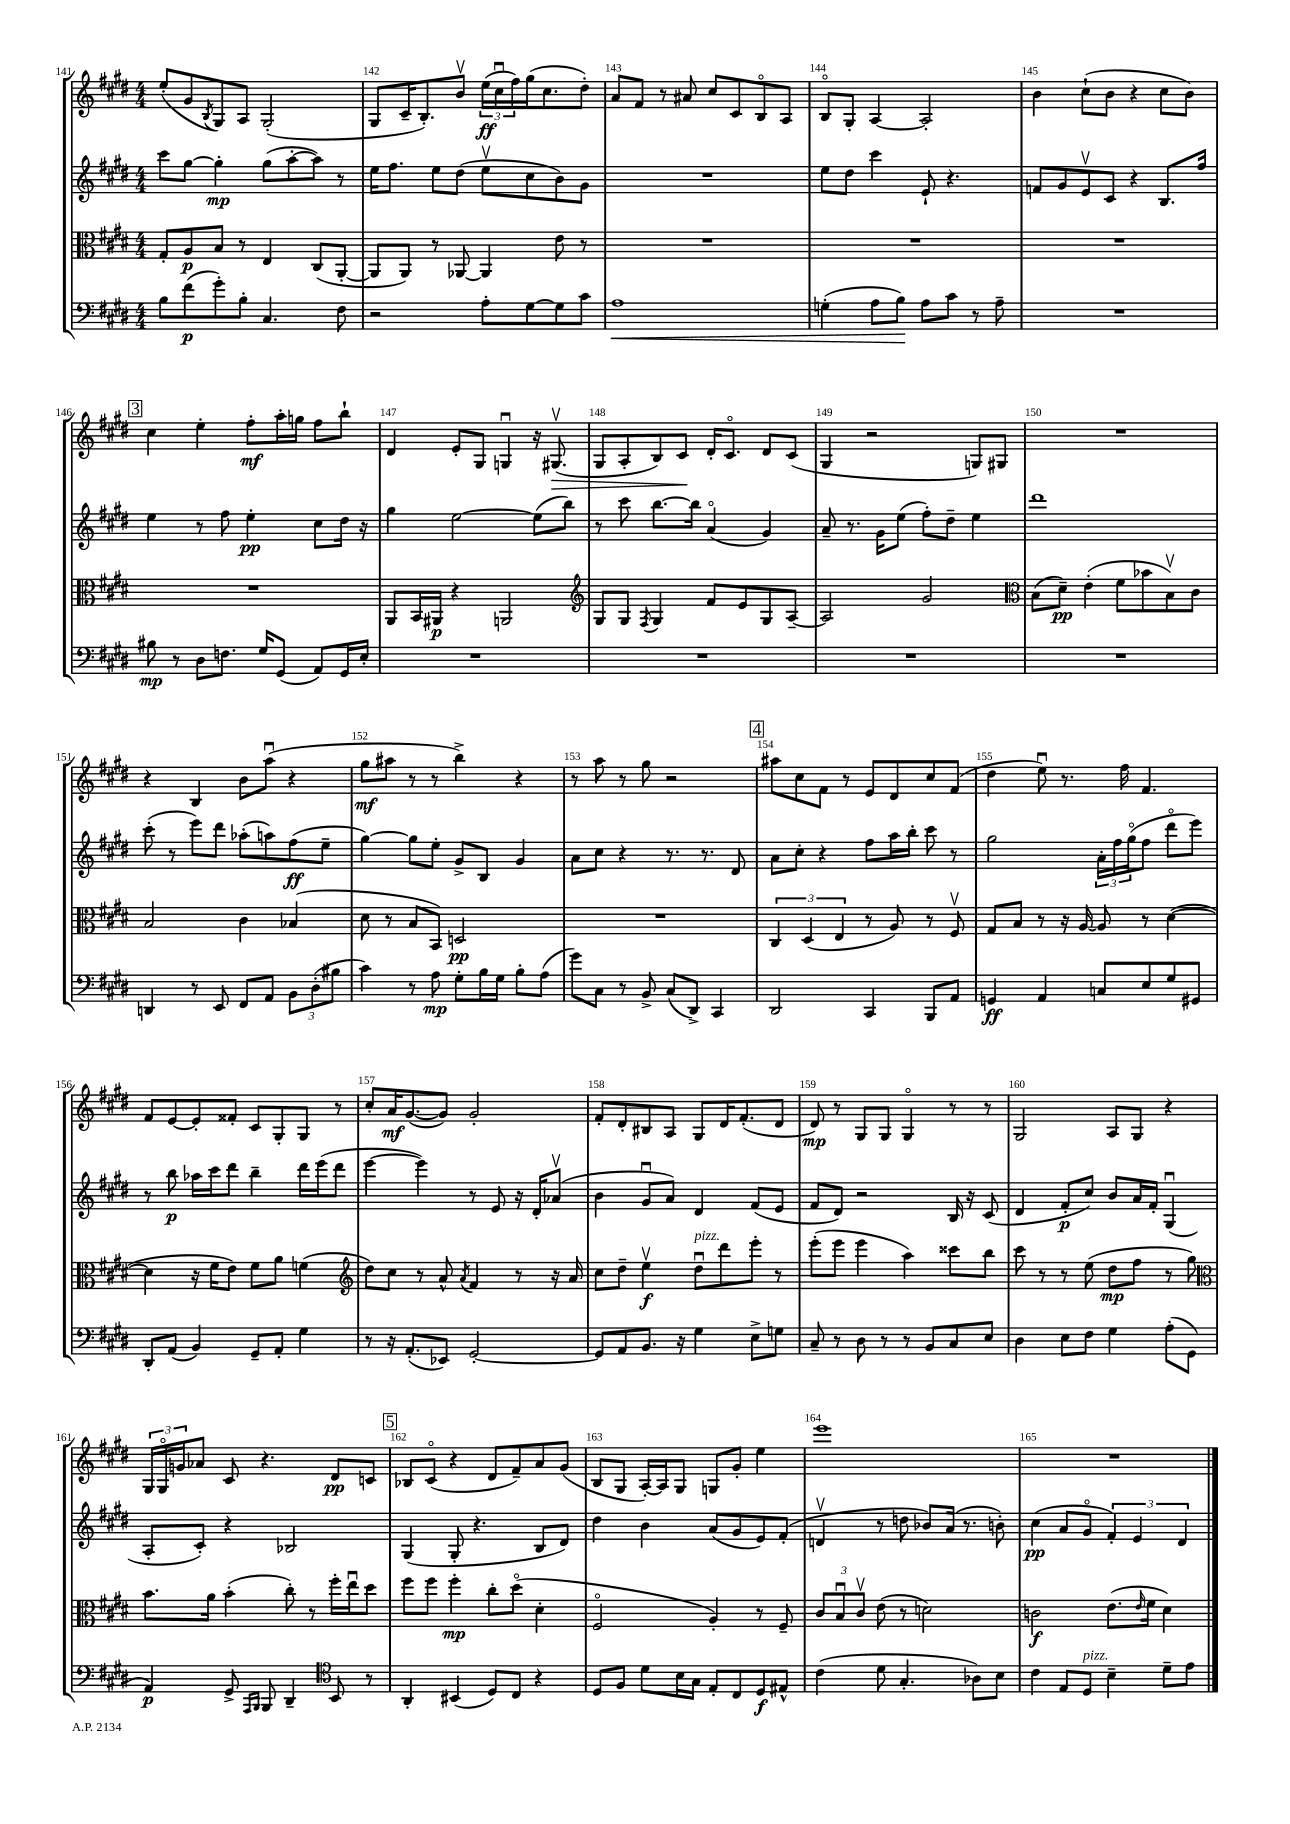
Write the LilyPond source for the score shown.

<<
\new StaffGroup <<
\new Staff = "s0" {
    \clef treble \key e \major \numericTimeSignature \time 4/4
    e''8-.( gis'8 \acciaccatura { b8 } gis8) a8 gis2-.( |
    gis8 cis'16-- b8.-.) b'8\upbow \tuplet 3/2 { e''16\ff( cis''16\downbow fis''16) } gis''16( cis''8. dis''8-.) |
    a'8 fis'8 r8 ais'8 cis''8 cis'8 b8\flageolet a8 |
    b8\flageolet gis8-. a4~ a2-. |
    b'4 cis''8-!( b'8 r4 cis''8 b'8) |
    \mark \markup { \box "3" } cis''4 e''4-. fis''8-.\mf a''16-. g''16 fis''8 b''8-! |
    dis'4 e'8-. gis8 g4\downbow r16 gis8.\upbow\>( |
    gis8 a8-. b8) cis'8\! dis'16-. cis'8.\flageolet dis'8 cis'8( |
    gis4 r2 g8) gis8 |
    R1 |
    r4 b4 b'8 a''8\downbow( r4 |
    gis''8\mf ais''8 r8 r8 b''4->) r4 |
    r8 a''8 r8 gis''8 r2 |
    \mark \markup { \box "4" } ais''8 cis''8 fis'8 r8 e'8 dis'8 cis''8 fis'8( |
    dis''4 e''8\downbow) r8. fis''16 fis'4. |
    fis'8 e'8~ e'8-. fisis'8-. cis'8 gis8-. gis8 r8 |
    cis''8-. a'16\mf gis'8.~( gis'8) gis'2-. |
    fis'8-. dis'8-. bis8 a8 gis8 dis'16 fis'8.-.( dis'8 |
    dis'8\mp) r8 gis8 gis8 gis4\flageolet r8 r8 |
    gis2 a8 gis8 r4 |
    \tuplet 3/2 { gis16 gis16\flageolet g'16 } aes'8 cis'8 r4. dis'8\pp c'8 |
    \mark \markup { \box "5" } bes8 cis'8\flageolet( r4 dis'8 fis'8--) a'8 gis'8( |
    b8 gis8 a16~-.) a16 gis8 g8 gis'8-. e''4 |
    e'''1 |
    R1 \bar "|." |
}
\new Staff = "s1" {
    \clef treble \key e \major \numericTimeSignature \time 4/4
    cis'''8 gis''8~ gis''4-.\mp gis''8( a''8~-. a''8) r8 |
    e''16 fis''8. e''8 dis''8( e''8\upbow cis''8 b'8) gis'8 |
    R1 |
    e''8 dis''8 cis'''4 e'8-! r4. |
    f'8 gis'8 e'8\upbow cis'8 r4 b8. fis''16 |
    \mark \markup { \box "3" } e''4 r8 fis''8 e''4-.\pp cis''8 dis''16 r16 |
    gis''4 e''2~ e''8( b''8) |
    r8 cis'''8 b''8.~ b''16 a'4\flageolet( gis'4) |
    a'8-- r8. gis'16 e''8( fis''8-.) dis''8-- e''4 |
    dis'''1 |
    cis'''8-.( r8 e'''8) dis'''8 aes''8-.( a''8) fis''8\ff( e''8-- |
    gis''4~) gis''8 e''8-. gis'8-> b8 gis'4 |
    a'8 cis''8 r4 r8. r8. dis'8 |
    \mark \markup { \box "4" } a'8 cis''8-. r4 fis''8 a''16 b''16-. cis'''8 r8 |
    gis''2 \tuplet 3/2 { a'16-. fis''16 gis''16\flageolet( } fis''8 dis'''8\flageolet e'''8) |
    r8 b''8\p aes''16 cis'''16 dis'''8 b''4-- dis'''16 e'''16( dis'''8 |
    e'''4~ e'''4) r8 e'8 r16 dis'16-. aes'8\upbow( |
    b'4 gis'8\downbow a'8) dis'4 fis'8( e'8 |
    fis'8 dis'8) r2 b16 r16 cis'8( |
    dis'4 fis'8-.\p cis''8) b'8 a'16 fis'16-. gis4\downbow( |
    a8-. cis'8-.) r4 bes2 |
    \mark \markup { \box "5" } gis4( gis8-. r4. b8 dis'8) |
    dis''4 b'4 a'8( gis'8 e'8) fis'8-.( |
    d'4\upbow r8 d''8 bes'8) a'16( r8. b'8-.) |
    cis''4\pp( a'8 gis'8\flageolet \tuplet 3/2 { fis'4-.) e'4 dis'4 } \bar "|." |
}
\new Staff = "s2" {
    \clef alto \key e \major \numericTimeSignature \time 4/4
    gis8-. a8\p b8 r8 e4 cis8( a,8~-. |
    a,8 a,8) r8 aes,8~ aes,4 e'8 r8 |
    R1 |
    R1 |
    R1 |
    \mark \markup { \box "3" } R1 |
    a,8 b,16 ais,16\p r4 a,2 |
    \clef treble gis8 gis8 \acciaccatura { fis8 } gis4 fis'8 e'8 gis8 a8~-- |
    a2 gis'2 |
    \clef alto b8( dis'8--\pp) e'4-.( fis'8 bes'8 b8\upbow) cis'8 |
    b2 cis'4 bes4( |
    dis'8 r8 b8 b,8) d2\pp |
    R1 |
    \mark \markup { \box "4" } \tuplet 3/2 { cis4 dis4( e4 } r8 a8) r8 fis8\upbow |
    gis8 b8 r8 r16 a16~ a8 r8 dis'4~( |
    dis'4 r16 fis'16 e'8) fis'8 a'8 f'4( |
    \clef treble dis''8) cis''8 r8 a'8-^ \acciaccatura { a'8 } fis'4 r8 r16 a'16 |
    cis''8 dis''8-- e''4\upbow\f dis''8\downbow^\markup { \italic "pizz." } dis'''8 e'''8-. r8 |
    e'''8-.( e'''8 e'''4 a''4) cisis'''8 b''8 |
    cis'''8 r8 r8 e''8( dis''8\mp fis''8 r8 gis''8) |
    \clef alto b'8. a'16 b'4-.( cis''8-.) r8 fis''16-. e''16\downbow dis''8 |
    \mark \markup { \box "5" } fis''8 fis''8 fis''4-.\mp cis''8-. dis''8\flageolet( dis'4-. |
    fis2\flageolet a4-.) r8 fis8-- |
    \tuplet 3/2 { cis'8 b8\downbow cis'8\upbow } e'8( r8 d'2) |
    c'2\f e'8.( \grace { e'16 } fis'16 dis'4) \bar "|." |
}
\new Staff = "s3" {
    \clef bass \key e \major \numericTimeSignature \time 4/4
    b8 fis'8\p( gis'8-.) b8-. cis4. fis8 |
    r2 a8-. gis8~ gis8 cis'8 |
    a1\< |
    g4-.( a8 b8\!) a8 cis'8 r8 a8-- |
    R1 |
    \mark \markup { \box "3" } bis8\mp r8 dis8 f8. gis16 gis,8( a,8) gis,16 e16-. |
    R1 |
    R1 |
    R1 |
    R1 |
    d,4 r8 e,8 fis,8 a,8 \tuplet 3/2 { b,8 dis8-.( bis8 } |
    cis'4) r8 a8\mp gis8-. b16 gis16 b8-. a8( |
    gis'8) cis8 r8 b,8-> cis8( dis,8->) cis,4 |
    \mark \markup { \box "4" } dis,2 cis,4 b,,8 a,8 |
    g,4\ff a,4 c8 e8 gis8 gis,8 |
    dis,8-. a,8( b,4) gis,8-- a,8-. gis4 |
    r8 r16 a,8.-.( ees,8) gis,2~-. |
    gis,8 a,8 b,8. r16 gis4 e8-> g8 |
    cis8-- r8 dis8 r8 r8 b,8 cis8 e8 |
    dis4 e8 fis8 gis4 a8-.( gis,8 |
    a,4\p) gis,8-> \grace { a,,16 b,,16 } b,,8 dis,4-- \clef tenor b,8 r8 |
    \mark \markup { \box "5" } a,4-. bis,4( dis8) cis8 r4 |
    dis8 fis8 dis'8 b16 gis16 e8-. cis8 dis8\f eis8-^ |
    cis'4( dis'8 gis4.-. aes8) b8 |
    cis'4 e8 dis8^\markup { \italic "pizz." } b4-- dis'8-- e'8 \bar "|." |
}
>>
>>
\layout { \context { \Score currentBarNumber = #141 \override BarNumber.break-visibility = ##(#f #t #t) barNumberVisibility = #all-bar-numbers-visible } }
